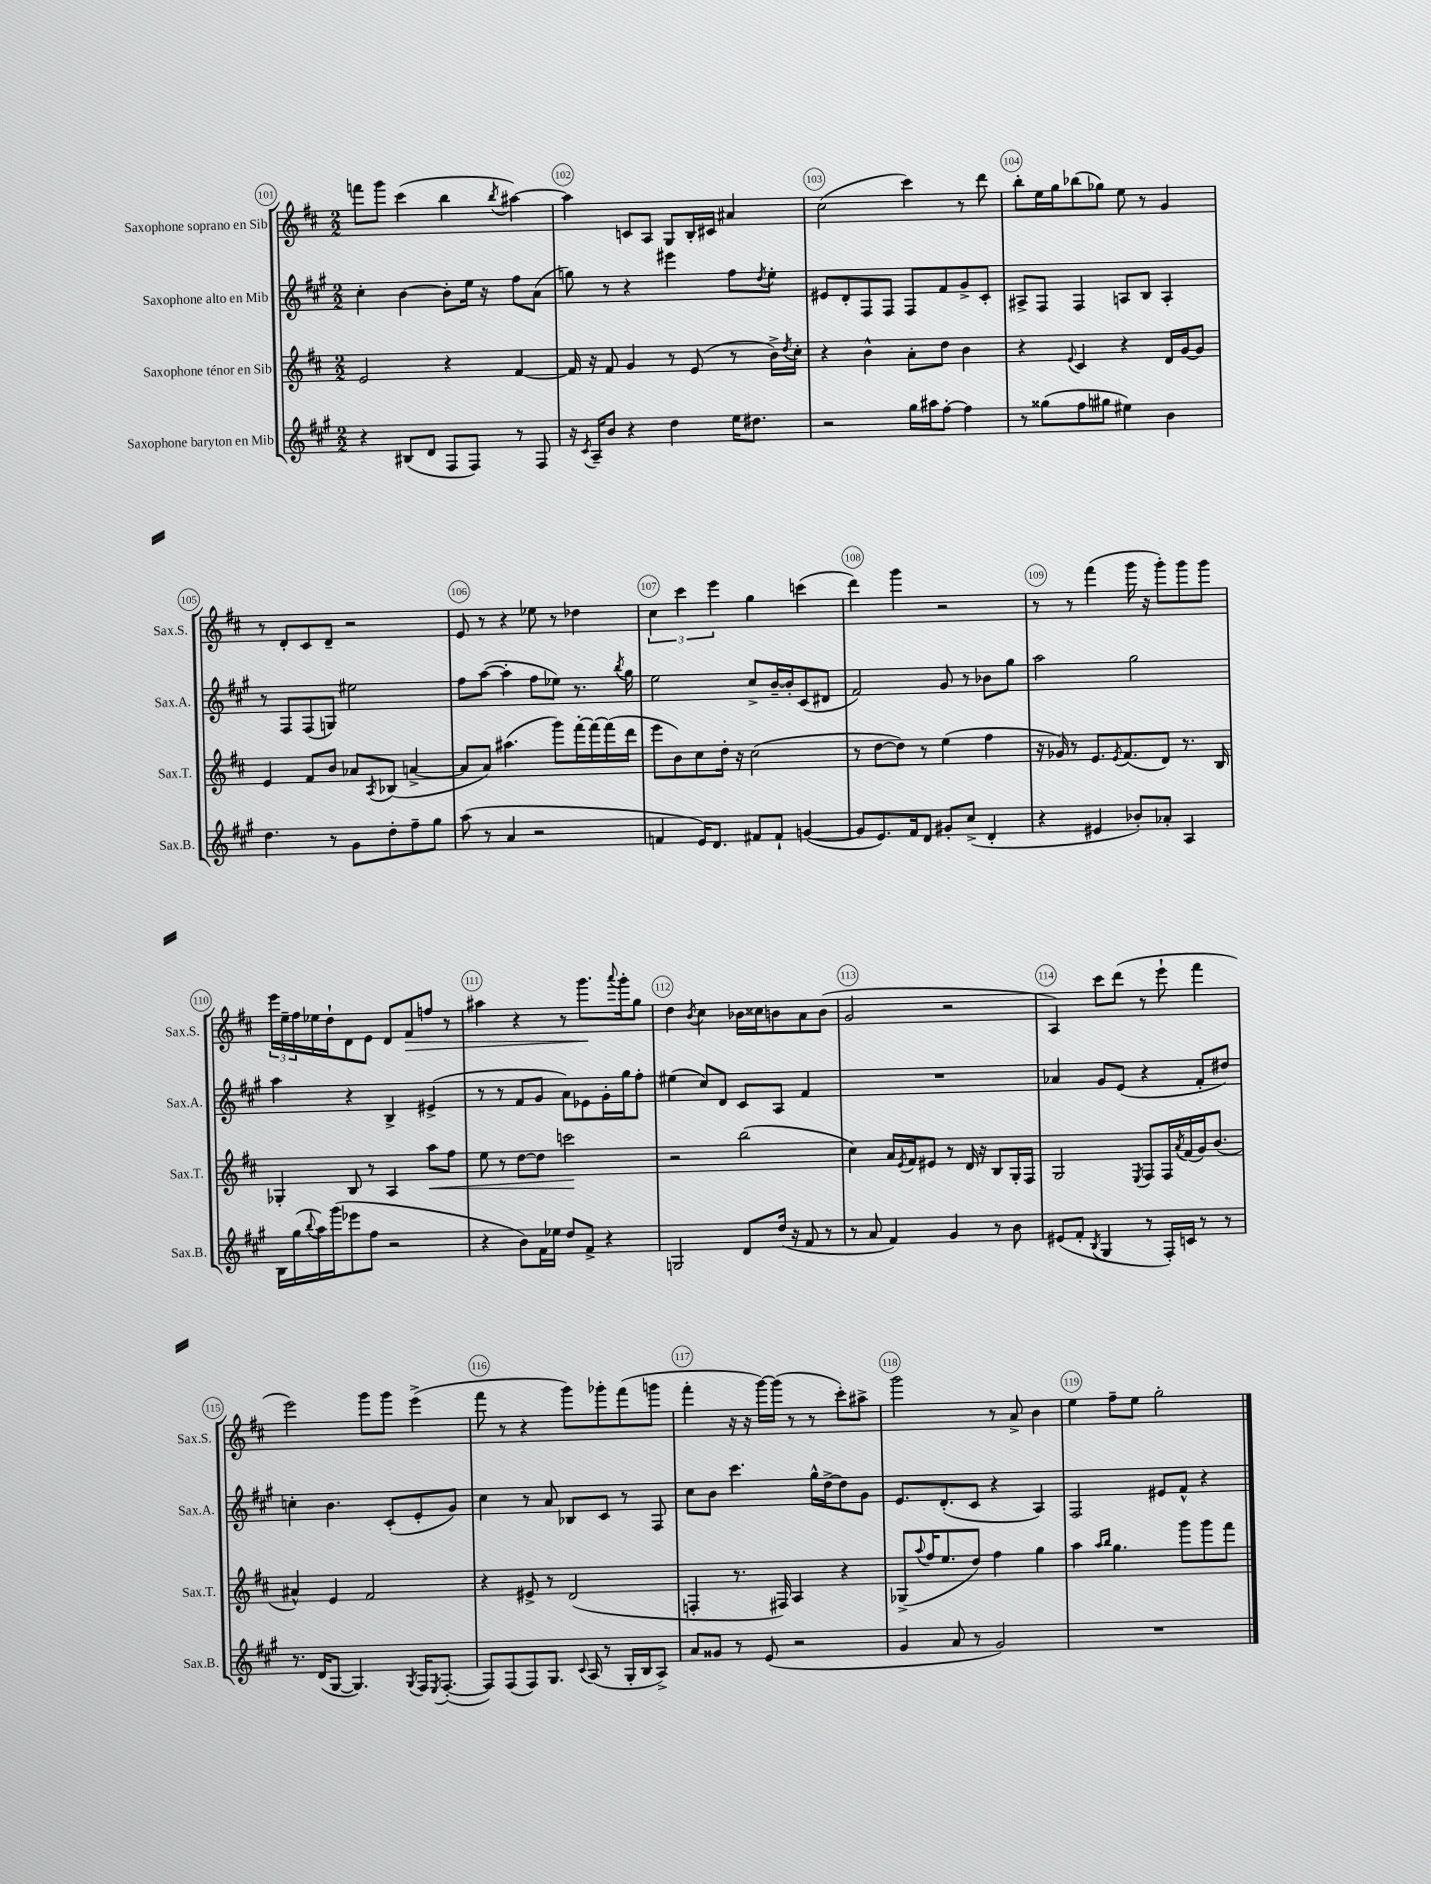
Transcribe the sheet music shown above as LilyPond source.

<<
\new StaffGroup <<
\new Staff = "s0" \with { instrumentName = "Saxophone soprano en Sib" shortInstrumentName = "Sax.S." } {
    \clef treble \key d \major \numericTimeSignature \time 2/2
    f'''8 g'''8 cis'''4( b''4 \acciaccatura { b''8 } ais''4~) |
    ais''4 c'8 a8 g8 b16-. cis'16 ais'4 |
    cis''2( cis'''4) r8 d'''8 |
    b''8-. e''16 g''16 bes''8( ges''8) e''8 r8 g'4 |
    r8 d'8-. cis'8 d'8-- r2 |
    e'8 r8 r4 ees''8 r8 des''4 |
    \tuplet 3/2 { cis''4 cis'''4 e'''4 } g''4 c'''4( |
    d'''4) g'''4 r2 |
    r8 r8 fis'''4( g'''16 r16 g'''8-.) g'''8 g'''8 |
    \tuplet 3/2 { e'''16 e''16-- fis''16 } ees''16 d''16-! d'8 e'8 d'8 fis'8\> f''8 r8 |
    ais''4 r4 r8 g'''8.\! \appoggiatura { a'''8 } g'''16-. g''8 |
    d''4 \acciaccatura { b'8 } cis''4 bes'16 cisis''16 b'8 a'8 b'8( |
    g'2 r2 |
    a4) cis'''8 d'''8( r8 e'''8-! fis'''4 |
    e'''2) g'''8 g'''8 e'''4->( |
    fis'''8 r8 r4 g'''8) ges'''8-. fis'''8( g'''8 |
    fis'''4-. r16 r16 g'''16~) g'''16( r8 r8 cis'''8-.) ais''8-> |
    g'''2 r8 a'8-> b'4 |
    e''4 fis''8-- e''8 g''2-. \bar "|." |
}
\new Staff = "s1" \with { instrumentName = "Saxophone alto en Mib" shortInstrumentName = "Sax.A." } {
    \clef treble \key a \major \numericTimeSignature \time 2/2
    cis''4-. b'4~ b'8-. e''16 r16 fis''8 a'8( |
    g''8) r8 r4 eis'''4 fis''8 \acciaccatura { d''8 } e''8-. |
    eis'8 d'8-. fis8 fis8 fis8 fis'8 gis'8-> cis'8-. |
    ais8-> fis8 fis4 a8 b8 a4-. |
    r8 fis8 fis8( g8) eis''2 |
    fis''8 a''8~( a''4-. fis''8 ees''8) r8. \acciaccatura { b''8 } gis''16 |
    e''2 cis''8-> b'16~-- b'16-. cis'8( dis'8 |
    fis'2) gis'8 r8 bes'8 gis''8 |
    a''2 gis''2 |
    a''4 r4 b4-> eis'4->( |
    r8 r8 fis'8 gis'8 a'8) ees'8 gis'16-. gis''16 fis''8-. |
    eis''4( cis''8) d'8 cis'8 a8 fis'4 |
    R1 |
    aes'4 gis'8 e'8( r4 fis'8-. dis''8) |
    c''4-. b'4. cis'8-.( e'8-. gis'8) |
    cis''4 r8 a'8 bes8 cis'8 r8 fis8 |
    cis''8 b'8 cis'''4. gis''16-^ d''16~-> d''8 gis'8 |
    e'8. d'8.-.( cis'8 r4 a4) |
    fis2 eis'8 fis'8-^ r4 \bar "|." |
}
\new Staff = "s2" \with { instrumentName = "Saxophone ténor en Sib" shortInstrumentName = "Sax.T." } {
    \clef treble \key d \major \numericTimeSignature \time 2/2
    e'2 r4 fis'4~ |
    fis'16 r16 fis'8 g'4 r8 e'8( r8 b'16->) \acciaccatura { d''8 } cis''16-. |
    r4 b'4-^ a'8-. d''8 b'4 |
    r4 \appoggiatura { e'8 } cis'4 r4 d'16 g'16~ g'8 |
    e'4 fis'8 b'8 aes'8 \acciaccatura { a8 } bes8( a'4~-> |
    a'8 a'8) ais''4.( g'''8) fis'''16~-. fis'''16~ fis'''16( d'''16 |
    e'''8 b'8) cis''8 d''16-. r16 cis''2( |
    r8 d''8~ d''8) r8 e''4( fis''4 |
    r16 ges'16) r8 e'8. \acciaccatura { e'8 } fis'8.( d'8) r8. b16 |
    ges4-. b8 r8 a4 a''8\< fis''8 |
    e''8 r8 d''8~ d''8 c'''2\! |
    r2 b''2( |
    cis''4) a'16 \acciaccatura { e'8 } fis'16 eis'8 r8 d'16 r16 b8 g16-. fis16 |
    g2 \acciaccatura { e8 } fis8 fis16 \acciaccatura { a'8 } fis'16( g'16) b'8.( |
    ais'4-^) e'4 fis'2 |
    r4 eis'8-> r8 d'2( |
    f4-. r8. fis16) a4 r4 |
    ges8->( \appoggiatura { a''8 } fis''16 e''8. d''8) fis''4 g''4 |
    a''4 \grace { a''16 b''16 } g''4. g'''8 g'''8 fis'''8 \bar "|." |
}
\new Staff = "s3" \with { instrumentName = "Saxophone baryton en Mib" shortInstrumentName = "Sax.B." } {
    \clef treble \key a \major \numericTimeSignature \time 2/2
    r4 bis8( d'8 fis8 fis8) r8 fis8 |
    r16 \acciaccatura { cis'8 } a16-- b'8 r4 d''4 e''16 dis''8. |
    r2 gis''16 ais''16 fis''8~-. fis''4 |
    r8 gisis''8( fis''8 gis''8 eis''4) b'4 |
    d''4. r8 gis'8 d''8-. fis''8-- gis''8 |
    a''8( r8 a'4 r2 |
    f'4 e'16) d'8. fis'8 fis'8-! g'4~( |
    g'8 e'8.) fis'16 d'8 gis'8-. cis''8->( d'4-. |
    r4 eis'4 bes'8-.) aes'8-. a4 |
    b16 gis''16( \appoggiatura { b''8 } a''16) gis'''16( ees'''8 fis''8 r2 |
    r4 b'8) fis'16 ees''16 d''8 fis'8-> r4 |
    g2 d'8 d''16( r16 fis'8 r8 |
    r8 a'8 fis'4) gis'4 r8 b'8 |
    eis'8( fis'8-. \acciaccatura { b8 } gis4 r8 fis16-.) c'16 r8 r8 |
    r8. d'16( gis8~ gis4.) \acciaccatura { gis8 } fis16 \acciaccatura { e8 } fis8.~-.( |
    fis8) fis8( fis8) gis8. \appoggiatura { cis'8 } a16( r8 gis16-. b16 a8->) |
    a'8 gisis'8 r8 e'8( r2 |
    gis'4 a'8 r8 gis'2) |
    R1 \bar "|." |
}
>>
>>
\layout { \context { \Score currentBarNumber = #101 \override BarNumber.break-visibility = ##(#f #t #t) barNumberVisibility = #all-bar-numbers-visible \override BarNumber.stencil = #(make-stencil-circler 0.1 0.3 ly:text-interface::print) } }
